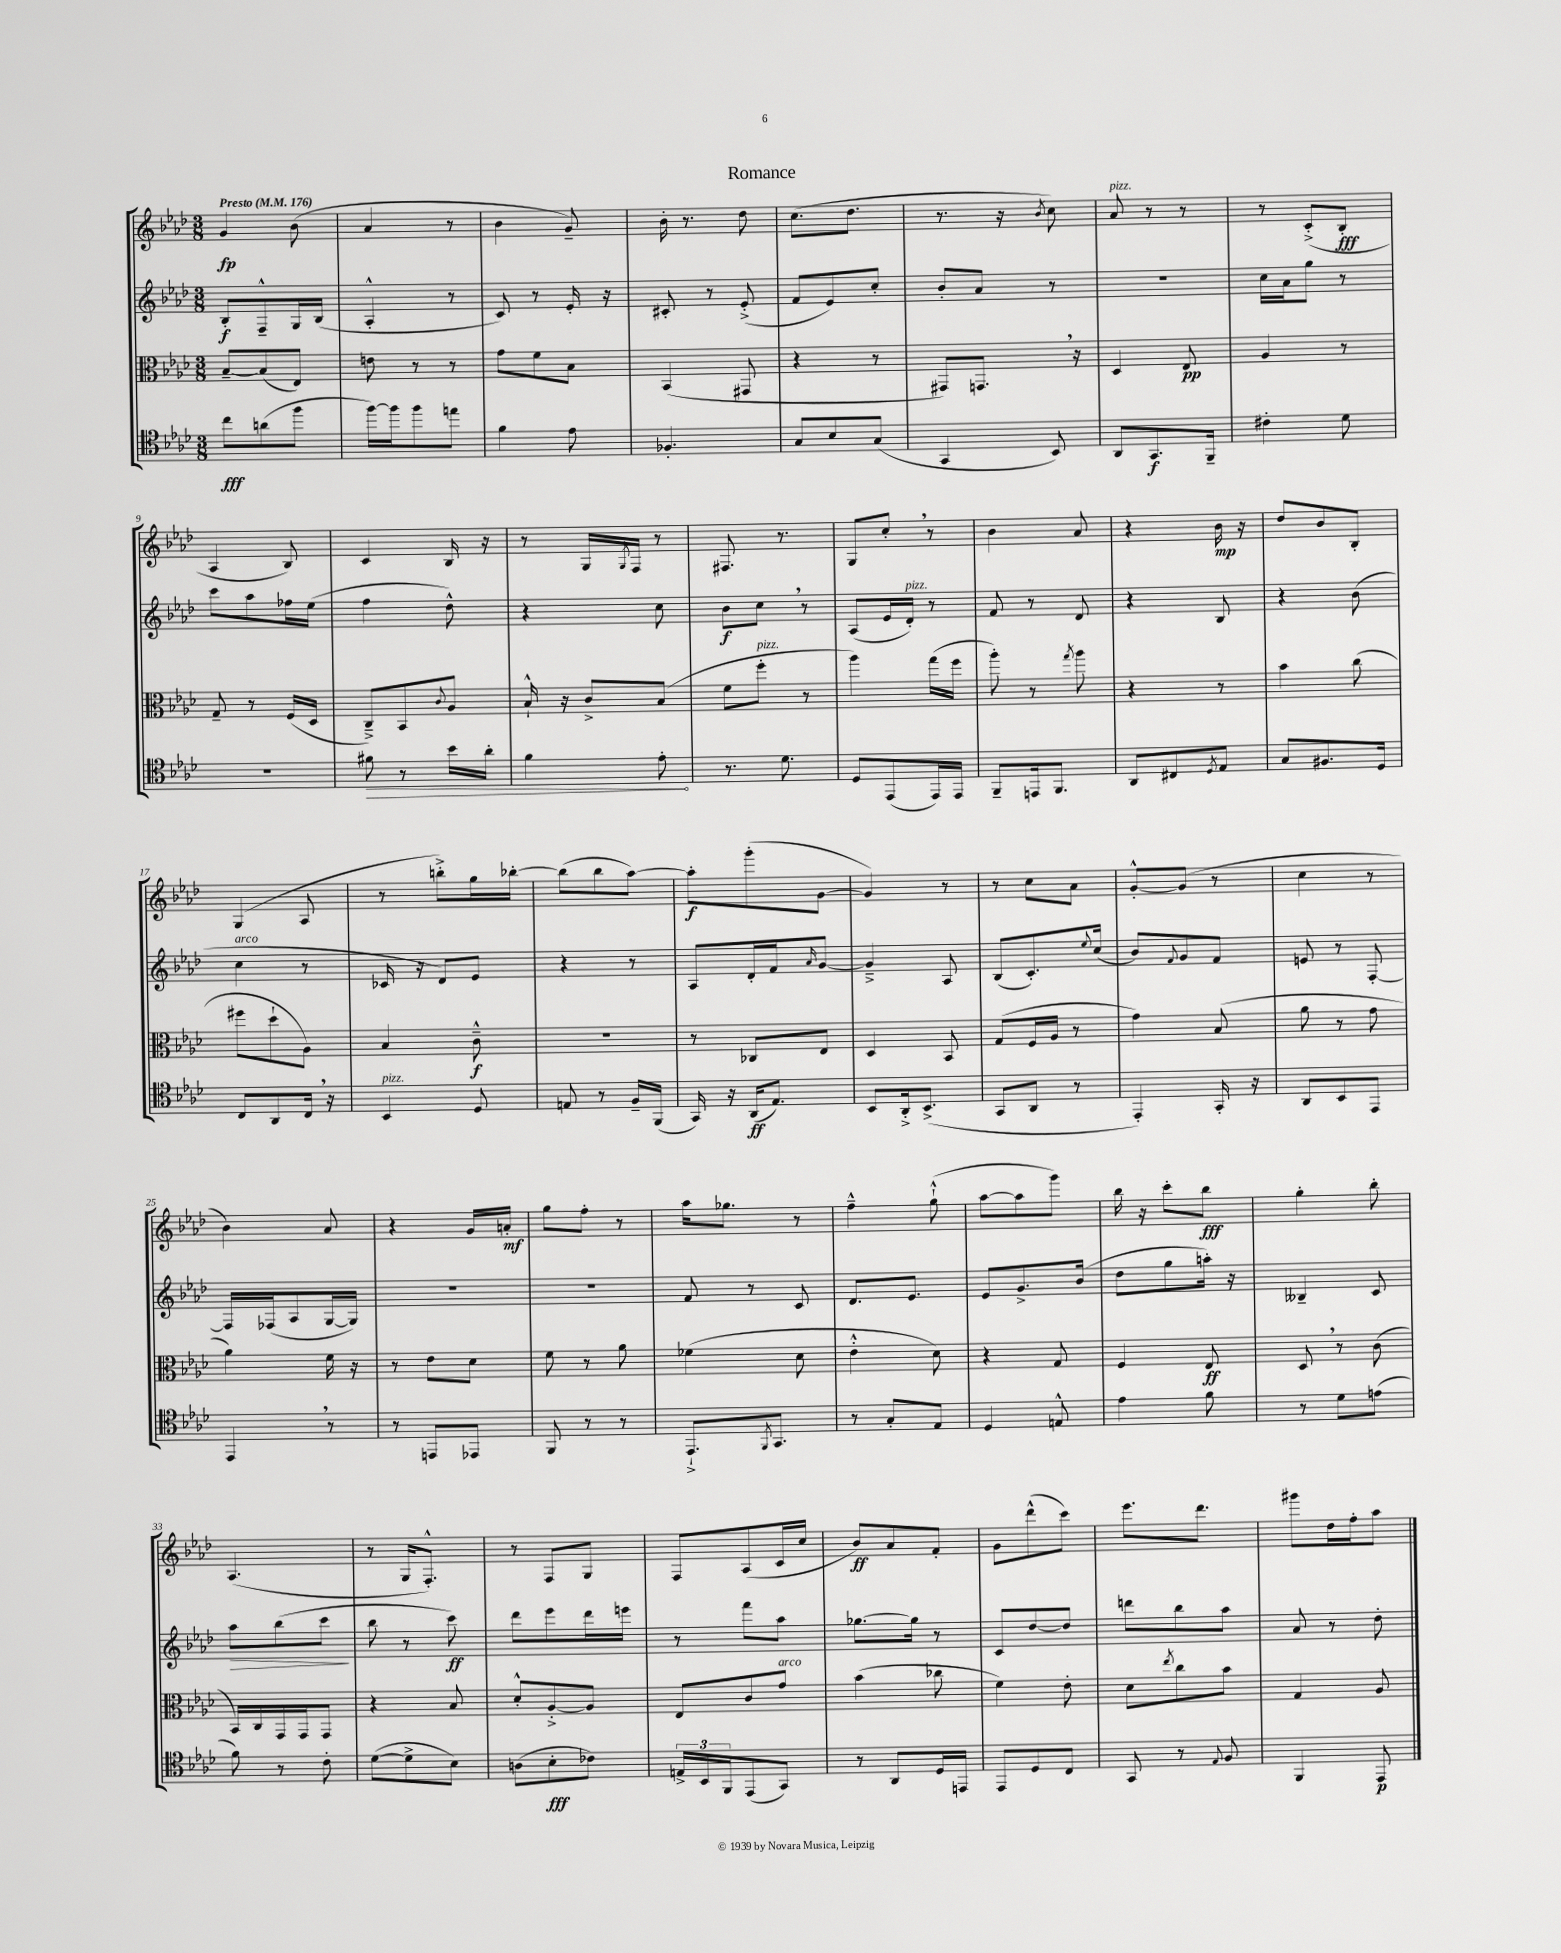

**kern	**kern	**kern	**kern
*staff4	*staff3	*staff2	*staff1
*clefC4	*clefC3	*clefG2	*clefG2
*k[b-e-a-d-]	*k[b-e-a-d-]	*k[b-e-a-d-]	*k[b-e-a-d-]
*M3/8	*M3/8	*M3/8	*M3/8
*MM176	*MM176	*MM176	*MM176
8cc\L	[8B-~/L	8B-'/L	4g/
(8a\	(8B-/]	8F~^^/	.
8ff\J	8E-/J)	16G/L	(8b-\
.	.	(16B-/JJ	.
=	=	=	=
[16ff\LL)	8e\	4A-'^^/	4a-/
16ff\]J	.	.	.
8ff\	8r	.	.
8ee\J	8r	8r	8r
=	=	=	=
4f\	8g\L	8c/)	4b-\
.	8f\	8r	.
8e-\	8B-\J	16e-'/	8g~/)
.	.	16r	.
=	=	=	=
4.F-'/	(4BB-/	8c#'/	16b-'\
.	.	.	8.r
.	.	8r	.
.	8GG#/	(8e-'^/	8dd-\
=	=	=	=
8G/L	4r	8f/L	(8.cc\L
8B-/	.	8e-/)	.
.	.	.	8.dd-\J
(8G/J	8r	8cc'/J	.
=	=	=	=
4GG/	8GG#/L)	8b-'/L	8.r
.	8.GG/J	8a-/J	.
.	.	.	16r
.	.	.	8qb-/
8BB-/)	.	8r	8cc\)
.	16r	.	.
=	=	=	=
8AA-/L	4D-/	4.r	8a-/
8.GG/	.	.	8r
.	8E-/	.	8r
16FF~/Jk	.	.	.
=	=	=	=
4c#'\	4A-/	16cc\LL	8r
.	.	16a-\J	.
.	.	8gg\J	(8c'^/L
8d-\	8r	8r	8B-'/J
=	=	=	=
4.r	8G~/	8ccc\L	4A-/
.	8r	8aa-\	.
.	(16F/LL	16ff-\L	8B-/)
.	16D-/JJ	(16ee-\JJ	.
=	=	=	=
8f#\	8C~^/L)	4ff\	4c/
8r	8BB-/	.	.
.	8qqc/	.	.
16b-\LL	8A-/J	8dd-^^\)	16B-/
16a-'\JJ	.	.	16r
=	=	=	=
4f\	16B-`^^/	4r	8r
.	16r	.	.
.	8c^/L	.	16G/LL
.	.	.	8qG/
.	.	.	16F/JJ
8e-'\	(8B-/J	8cc\	8r
=	=	=	=
8.r	8f\L	8b-\L	8.F#/
.	8ff'\J	8cc\J	.
8.d-\	.	.	8.r
.	8r	8r	.
=	=	=	=
8D-/L	4aa-\)	(8A-/L	8G/L
(8EE-/	.	16e-/L	8cc'/J
.	.	16d-'/JJ)	.
16EE-/L)	(16gg\LL	8r	8r
16EE-/JJ	16ff\JJ	.	.
=	=	=	=
8FF~/L	8aa-'\)	8f/	4b-\
16EE/k	8r	8r	.
8.FF/J	.	.	.
.	8qgg/	.	.
.	8aa-\	8d-/	8a-/
=	=	=	=
8AA-/L	4r	4r	4r
8C#/	.	.	.
8qD-/	.	.	.
8E-/J	8r	8B-/	16b-\
.	.	.	16r
=	=	=	=
8G/L	4b-\	4r	8dd-/L
8.F#/	.	.	8b-/
.	(8cc\	(8b-\	8B-'/J
16D-/Jk	.	.	.
=	=	=	=
8C/L	8ff#\L	4cc\	(4G/
8AA-/	8dd-`\	.	.
16C/Jk	8A-\J)	8r	8A-/
16r	.	.	.
=	=	=	=
4BB-/	4B-/	16c-/	8r
.	.	16r	.
.	.	8d-/L)	8bb'^\L)
8D-/	8c~^^\	8e-/J	16gg\L
.	.	.	[16bb-'\JJ
=	=	=	=
8E/	4.r	4r	(8bb-\]L
8r	.	.	8bb-\
16F~/LL	.	8r	[8aa-\J)
(16FF/JJ	.	.	.
=	=	=	=
16GG/)	8r	8A-/L	8aa-'\]L
16r	.	.	.
(16AA-/LK	8C-/L	16d-'/L	(8ggg'\
8.E-/J)	.	16f/J	.
.	.	16qqa-/	.
.	8E-/J	[8g/J	[8g\J
=	=	=	=
8BB-/L	4D-/	4g~^/]	4g/])
16AA-'^/k	.	.	.
(8.BB-^/J	.	.	.
.	8BB-/	8A-/	8r
=	=	=	=
8GG/L	(8G/L	(8B-/L	8r
8AA-/J	16F/L	8.c'/)	8cc\L
.	16A-/JJ	.	.
8r	8r	.	8a-\J
.	.	8qqee-/	.
.	.	(16cc/Jk	.
=	=	=	=
4EE-'/)	4g\)	8b-/L)	[8g'^^/L
.	.	8qqf/	.
.	.	8g/	(8g/]J
16GG'/	(8B-/	8f/J	8r
16r	.	.	.
=	=	=	=
8AA-/L	8a-\	8e/	4cc\
8BB-/	8r	8r	.
8EE-/J	8g\	[8F'/	8r
=	=	=	=
4EE-/	4a-\)	16F/]LL	4b-\)
.	.	(16F-/J	.
.	.	8A-/	.
8r	16f\	[16G/L	8a-/
.	16r	16G/]JJ)	.
=	=	=	=
8r	8r	4.r	4r
8EE/L	8e-\L	.	.
8EE-/J	8d-\J	.	16g/LL
.	.	.	16a'/JJ
=	=	=	=
8FF/	8f\	4.r	8gg\L
8r	8r	.	8ff'\J
8r	8a-\	.	8r
=	=	=	=
8.EE-`^/L	(4f-\	8f/	16aa-\LK
.	.	.	8.gg-\J
.	.	8r	.
8qFF/	.	.	.
8.GG/J	.	.	.
.	8d-\	8c/	8r
=	=	=	=
8r	4e-'^^\	8.d-/L	4ff~^^\
8G'/L	.	.	.
.	.	8.e-/J	.
8E-/J	8d-\)	.	(8gg`^^\
=	=	=	=
4D-/	4r	8e-/L	[8aa-\L
.	.	8.g^/	8aa-\]
8E^^/	8G/	.	8ggg\J)
.	.	(16b-/Jk	.
=	=	=	=
4e-\	4F/	8dd-\L	16bb-\
.	.	.	16r
.	.	8gg\	8ccc'\L
8f\	8E-/	16aa'\Jk)	8bb-\J
.	.	16r	.
=	=	=	=
8r	8D-/	4B--~/	4gg'\
8d-\L	8r	.	.
(8e\J	(8c\	8c/	8bb-'\
=	=	=	=
8f\)	16BB-/LL)	8aa-\L	(4.A-/
.	16C/	.	.
8r	16GG/	(8bb-\	.
.	16GG/J	.	.
8c'\	8GG/J	8ccc\J	.
=	=	=	=
([8d-\L	4r	8bb-\	8r
8d-^\]	.	8r	16G/LK
.	.	.	8.F'^^/J)
8B-\J)	8B-/	8ccc\)	.
=	=	=	=
(8A\L	8d-'^^/L	8ddd-\L	8r
8B-'\	[8A-'^/	8eee-\	8F/L
8c-\J)	8A-/]J	16ddd-\L	8G/J
.	.	16eee\JJ	.
=	=	=	=
24E^/LL	8E-/L	8r	8F/L
24BB-/	.	.	.
24FF/J	.	.	.
(8EE-/	8c/	8fff\L	(8A-/
8GG/J)	8g/J	8aa-\J	16c/L
.	.	.	16cc/JJ
=	=	=	=
8r	(4b-\	[8.gg-\L	8b-/L)
8AA-/L	.	.	8a-/
.	.	16gg-\]Jk	.
16D-/L	8cc-\	8r	8f'/J
16EE/JJ	.	.	.
=	=	=	=
8EE-/L	4f\)	8c/L	8g\L
8D-/	.	[8dd-/	(8ddd-^^\
8C/J	8e-'\	8dd-/]J	8ccc\J)
=	=	=	=
8GG/	8d-\L	8ddd\L	8.eee-\L
.	8qee-/	.	.
8r	8cc\	8bb-\	.
.	.	.	8.ddd-\J
8qqE-/	.	.	.
8F/	8b-\J	8aa-\J	.
=	=	=	=
4FF/	4G/	8a-/	8ggg#\L
.	.	8r	16dd-\L
.	.	.	16ff'\J
8EE-/	8A-/	8dd-'\	8aa-\J
==	==	==	==
*-	*-	*-	*-
